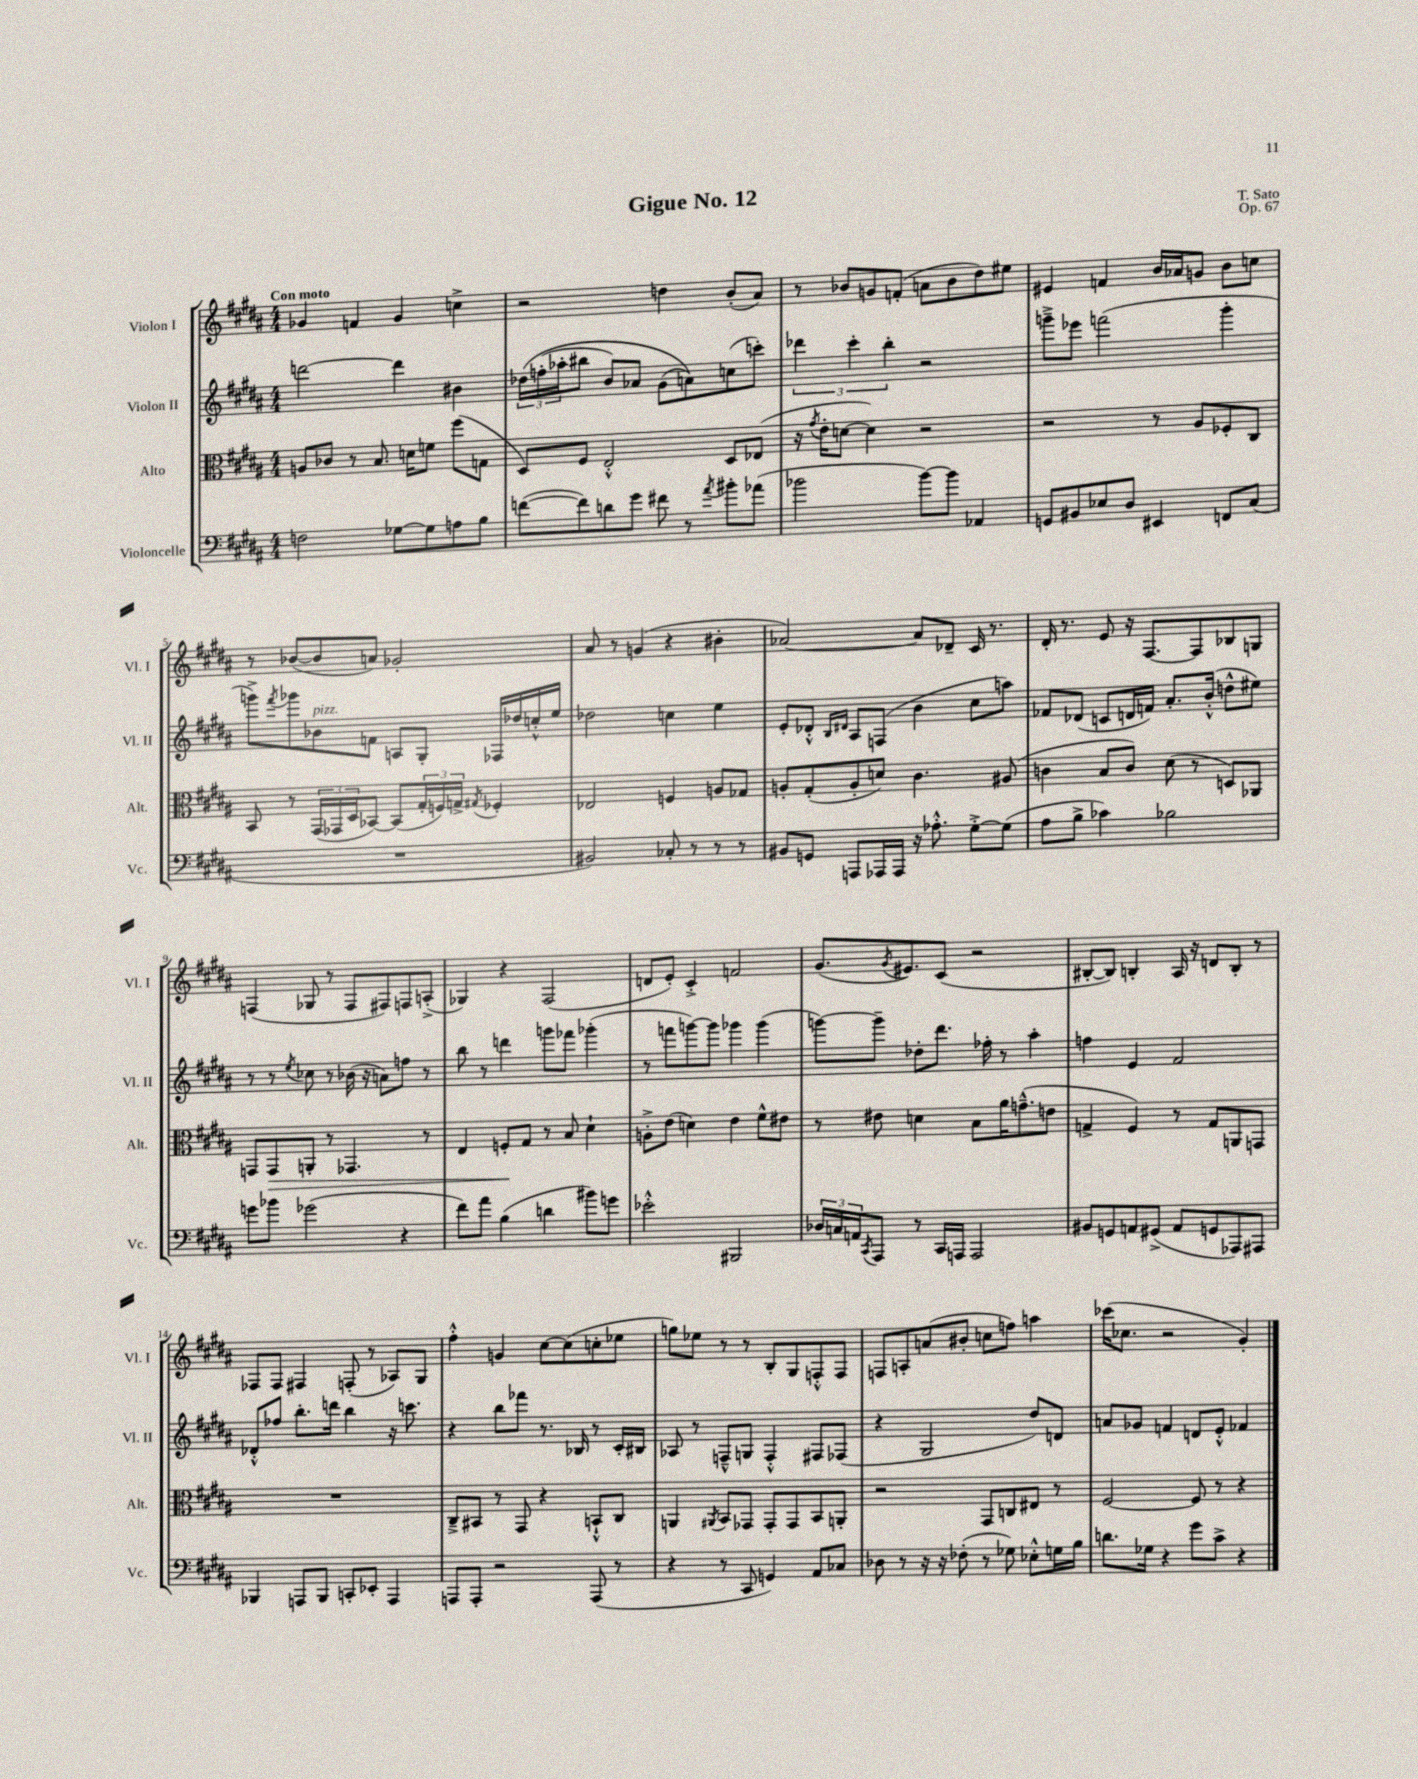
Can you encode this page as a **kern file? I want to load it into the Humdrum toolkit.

**kern	**kern	**kern	**kern
*staff4	*staff3	*staff2	*staff1
*clefF4	*clefC3	*clefG2	*clefG2
*k[f#c#g#d#a#]	*k[f#c#g#d#a#]	*k[f#c#g#d#a#]	*k[f#c#g#d#a#]
*M4/4	*M4/4	*M4/4	*M4/4
2F\	8A/L	[2ddd\	4g-/
.	8c-/J	.	.
.	8r	.	4f/
.	8.B/	.	.
[8G-\L	.	4ddd\]	4g-/
.	16d\LK	.	.
8G-\]	8f\J	.	.
8A\	(8ff#\L	4b#\	4cc^\
8B\J	8G\J	.	.
=	=	=	=
([8f\L	8D#/L)	&(24dd-\LL	2r
.	.	(24ff'\	.
.	.	24aa-'\J	.
8f\])	8F#/J	8bb#\J	.
8d\	2E'^^/	8b/L)	.
8g#\J	.	8a-/J	.
8f#\	.	(8g#\L	4dd\
8r	.	8a\)&)	.
8qa#/	.	.	.
8b#'\L	8D#/L	(8cc\	(8b'/L
(8a-\J	(8E-/J	8ccc'\J)	8a#/J)
=	=	=	=
2b-\	16r	6ddd-\	8r
.	8qg#/	.	.
.	16e'\LK	.	.
.	[8d\J	.	8b-/L
.	.	6ccc#'\	.
.	4d\])	.	8g/
.	.	6bb'\	.
.	.	.	(8f'/J
[8b-\L)	2r	2r	8a\L
8b-\]J	.	.	8b-\
4AA-/	.	.	8dd#\)
.	.	.	8ee#\J
=	=	=	=
8GG/L	2r	8ggg~^\L	4e#/
8BB#/	.	8eee-\J	.
8E-/	.	(2fff\	4f/
8D#/J	.	.	.
4EE#/	8r	.	16b/LL
.	.	.	16a-/J
.	8A#/L	.	8g/J
8FF/L	8F-'/	4ggg'\	8b\L
(8C#/J	8C#/J	.	8cc\J
=	=	=	=
1r	8BB/	8ggg^\L)	8r
.	.	8qfff#/	.
.	8r	8ggg-\	([8b-/L
.	(24GG#/LL	8b-\	8b-/]
.	24GG-/	.	.
.	24D#/J	.	.
.	[8BB-/J)	8f\J	8a/J)
.	(8BB-/]L	8A/L	2g-'/
.	24G#'/L	8G#'/J	.
.	24F/)	.	.
.	24G^/JJ	.	.
.	8qG#/	.	.
.	4F-'/	16F-/LL	.
.	.	16dd-/	.
.	.	16cc'^^/	.
.	.	16ee/JJ	.
=	=	=	=
2BB#/)	2E-/	2dd-\	8a#/
.	.	.	8r
.	.	.	(4g/
8C-'/	4F/	4cc\	4r
8r	.	.	.
8r	8A/L	4ee\	4b#'\
8r	8G-/J	.	.
=	=	=	=
8BB#/L	8A'/L	8e'/L	[2a-/)
8GG/J	(8G#'/	8d-'^^/J	.
.	.	16qqB/LL	.
.	.	16qqd#/JJ	.
8AAA/L	8A'/	8A#/L	.
16AAA-/L	8d/J)	(8F/J	.
16AAA-/JJ	.	.	.
16r	4.c#\	4b\	8a-/]L
8.A-'^^\	.	.	.
.	.	.	8d-~/J
[8G#'^\L	.	8cc#\L	16c#/
.	.	.	8.r
(8G#\]J	(8A#/	8aa\J)	.
=	=	=	=
8A#\L	4c\	8f-/L	16d#'/
.	.	.	8.r
8B^\J	.	(8d-/J	.
4c-\)	8B/L	8c/L	8e/
.	8c/J)	16d/L	16r
.	.	16f/JJ)	[8.F#/L
2B-\	(8d#\	8.a#'/L	.
.	8r	.	8F#/]
.	.	(16b'^^/Jk	.
.	8D/L)	8dd^^\L	8B-/
.	8AA-/J	8ee#\J)	8G/J
=	=	=	=
8g\L	8GG/L	8r	(4F/
8b-\J	8GG/	8r	.
.	.	8qee/	.
(2g-\	8AA'/J	8cc-\	8G-/
.	8r	8r	8r
.	4.GG-/	(16b-\	8F/L
.	.	16r	.
.	.	8a\L)	8F#/)
4r	.	8ff\J	8F/
.	8r	8r	(8A'^/J
=	=	=	=
8f#\L)	4E/	8bb\	4G-/)
8a#\J	.	8r	.
(4B\	8F'/L	4ddd\	4r
.	8G#/J	.	.
4d\	8r	8ggg\L	(2F#/
.	8B/	8fff-\J	.
8b#\L)	4d#`\	(4ggg-'\	.
8g\J	.	.	.
=	=	=	=
2e-'^^\	8A'^\L	8r	8d/L
.	(8e\J	8fff\L	8e'/J)
.	4d\)	[8ggg\)	4c#'^/
.	.	8ggg\]J	.
2BBB#/	4e\	4ggg-\	2f/
.	8f#^^\L	(4ggg-\	.
.	8e#\J	.	.
=	=	=	=
24D-/LL	8r	[8ggg\L)	(8.g#/L
24C/	.	.	.
24AA/J	.	.	.
8qCC#/	.	.	.
8AAA#/J	8e#\	8ggg~\]J	.
.	.	.	8qg#/
.	.	.	8.e#/)
8r	4d\	8dd-'\L	.
16CC#/LL	.	8.ddd#\J	(8c#/J
16AAA/JJ	.	.	.
2AAA/	8B\L	.	2r
.	.	16ff-'\	.
.	16a#\K	8r	.
.	(8.g~^^\	.	.
.	.	4aa#'\	.
.	8e\J	.	.
=	=	=	=
8BB#/L	4G^/	4ff\	[8B#'/L
8GG/	.	.	8B#/]J)
8AA/	4F#/)	4e/	4B'/
(8GG#^/J	.	.	.
8AA/L	8r	2f#/	16A#/
.	.	.	16r
8GG/	8G/L	.	8d/L
8AAA-/)	8AA/	.	8B'/J
8AAA#/J	8GG/J	.	8r
=	=	=	=
4BBB-/	1r	8d-'^^/L	8F-/L
.	.	8ff-/J	8F-/J
8AAA/L	.	8.bb'\L	4F#/
8BBB-/J	.	.	.
.	.	16ddd\Jk	.
8CC'/L	.	4bb\	(8F'/
8EE-'/J	.	.	8r
4AAA/	.	16r	8A-/L)
.	.	8.ccc\	.
.	.	.	8G#/J
=	=	=	=
8AAA/L	8C#~^/L	4r	4ff#'^^\
8AAA'/J	8BB#/J	.	.
2r	8r	8bb\L	4g/
.	8GG#/	8fff-\J	.
.	4r	8.r	[8cc#\L
.	.	.	(8cc#\]
.	.	16B-/	.
(8AAA/	8BB`^^/L	8r	8cc'\
8r	8C#/J	16c#'/LL	8ee-\J
.	.	16B#/JJ	.
=	=	=	=
4r	4AA/	8A-/	8gg\L)
.	.	8r	8ee-\J
.	8qAA#/	.	.
8r	8BB/L	8F~^^/L	8r
8CC#/	8GG-/J	8G/J	8r
4GG/)	8GG-'/L	4F'^^/	8B'/L
.	8GG-/	.	8G#/
8AA#/L	8BB/	8F#/L	8F'^^/
8C-/J	8AA'/J	(8F-/J	8F/J
=	=	=	=
8D-\	2r	4r	8F/L
8r	.	.	8A'/
16r	.	2G#/	(8a/
16r	.	.	.
(8F-'\	.	.	8b#'/J
8r	8GG#/L	.	8cc\L
8G-\)	8C/	.	8ff\J)
8E-'^^\L	8E#/J	8dd#/L)	4aa\
16G\L	8r	8d/J	.
16B\JJ	.	.	.
=	=	=	=
8.d\L	[2F#/	8a/L	(16ccc-\LK
.	.	.	8.cc-\J
.	.	8g-/J	.
16G-\Jk	.	.	.
4r	.	4f/	2r
8g#\L	8F#/]	8d/L	.
8c#^\J	8r	8e'^^/J	.
4r	4r	4f-/	4g#'/)
==	==	==	==
*-	*-	*-	*-
